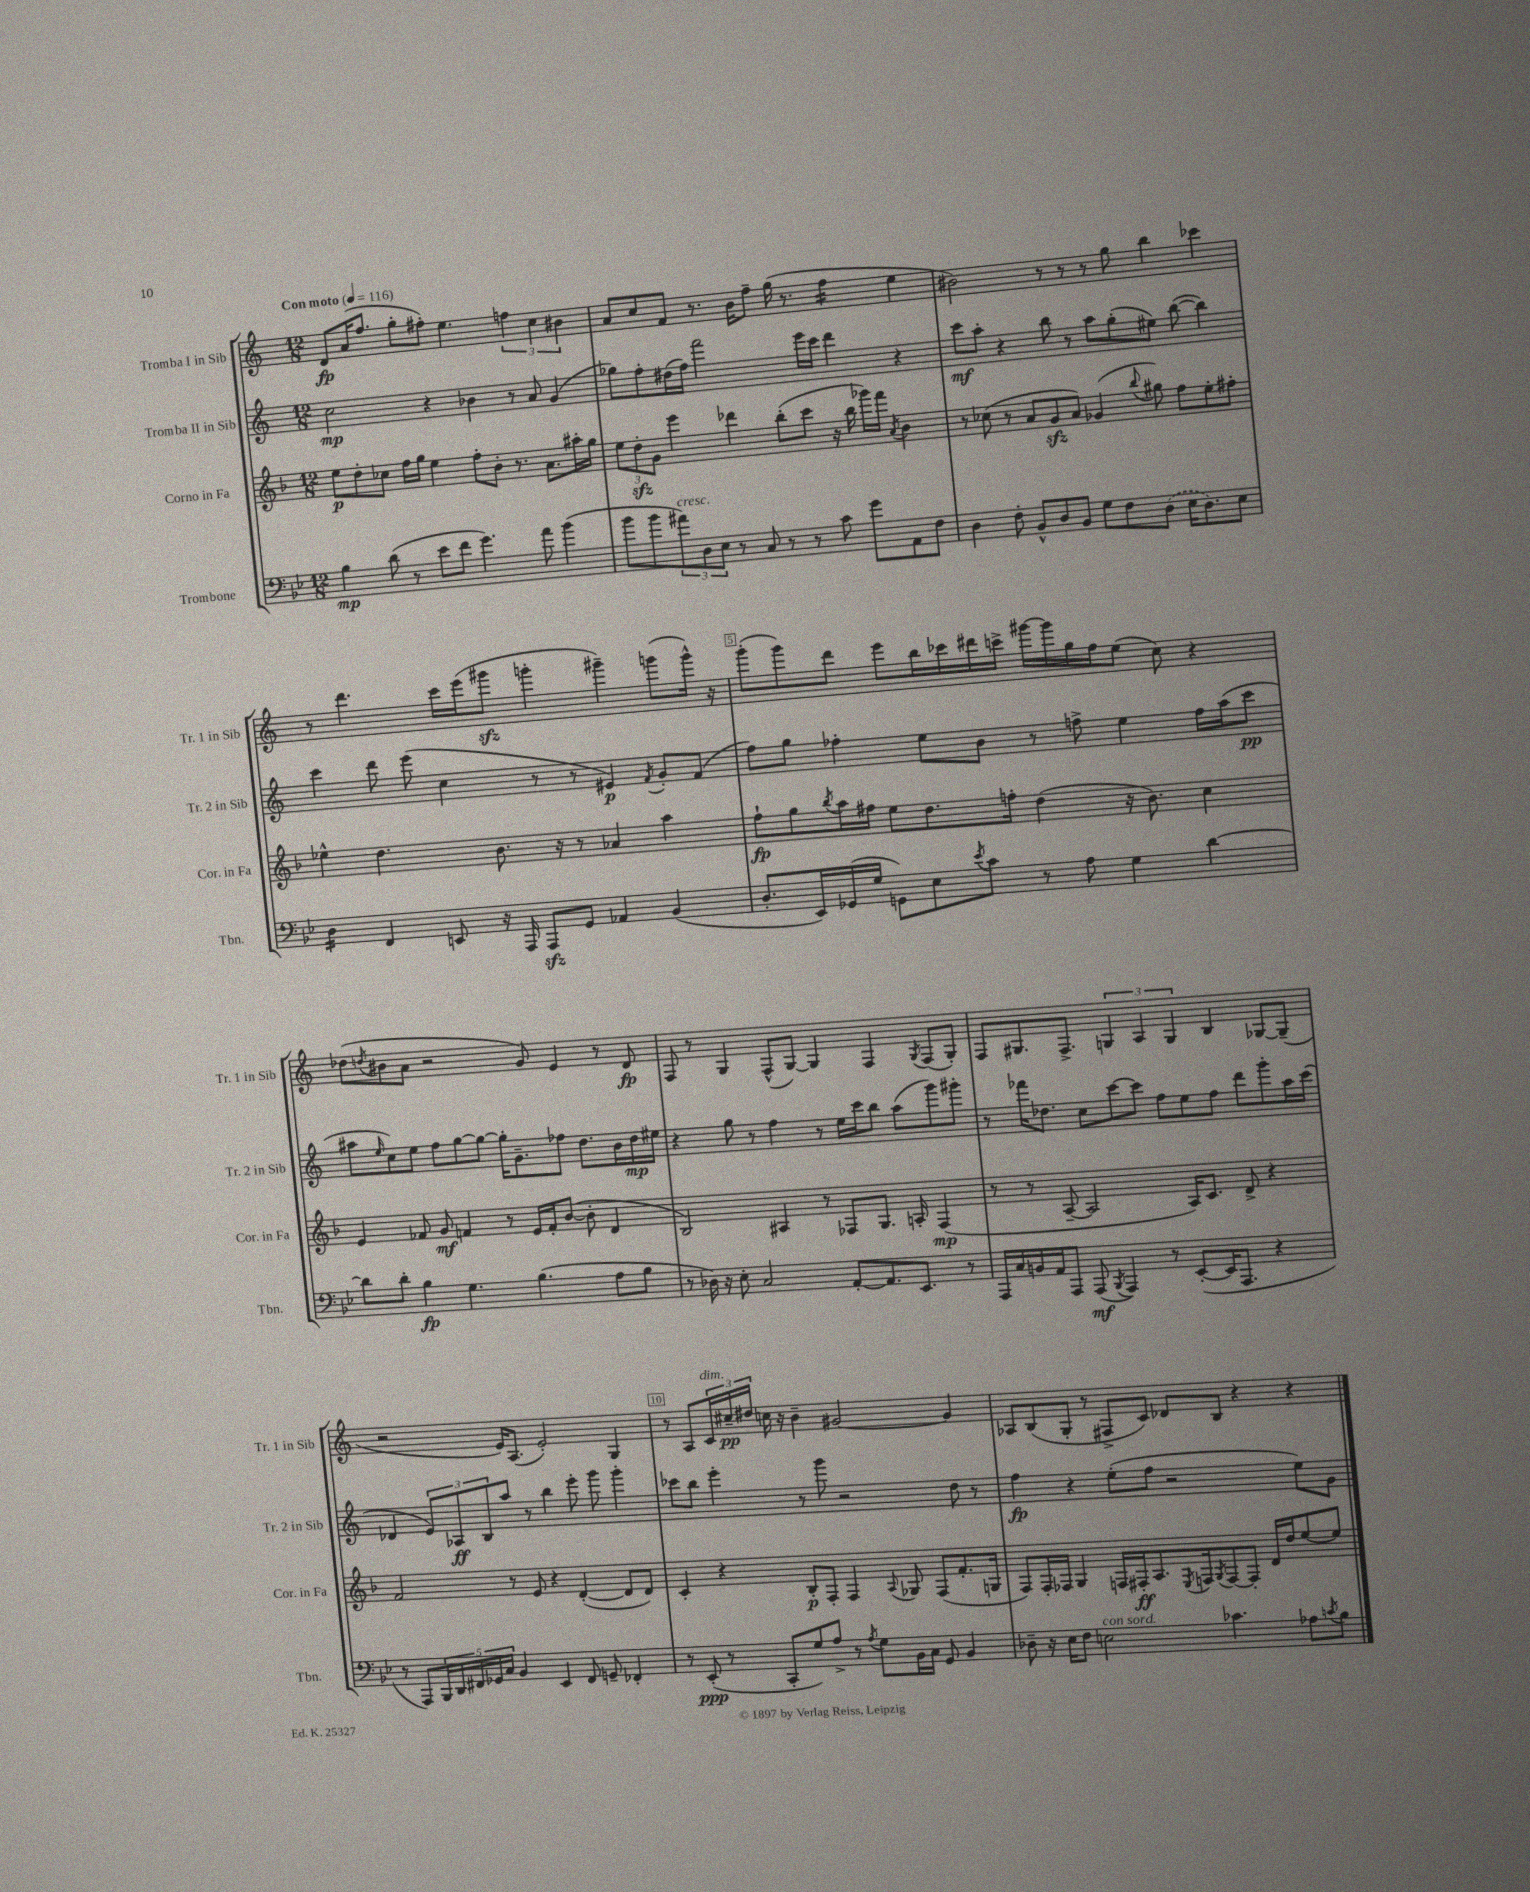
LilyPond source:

<<
\new StaffGroup <<
\new Staff = "s0" \with { instrumentName = "Tromba I in Sib" shortInstrumentName = "Tr. 1 in Sib" } {
    \clef treble \key c \major \numericTimeSignature \time 12/8 \tempo "Con moto" 4 = 116
    d'8\fp a'16( f''8. g''8-. fis''8-.) e''4. \tuplet 3/2 { f''4 c''4 bis'4 } |
    a'8 c''8 f'8 r8. b'16 f''8-- g''16( r8. f''4:16 e''4 |
    bis'2) r8 r8 r8 g''8 b''4 ces'''4 |
    r8 d'''4. c'''16 e'''16( gis'''8\sfz g'''4-. gis'''4--) g'''8( g'''16-^) r16 |
    g'''8-.( g'''8) d'''8 e'''8 b''16 ces'''16 dis'''16 c'''16-> gis'''16~ gis'''16 g''16 f''16 e''8( c''8) r4 |
    des''8( \acciaccatura { d''8 } bis'8 a'8 r2 g'8) e'4 r8 d'8\fp |
    f8 r8 g4 f8-^( g8~) g4 f4 \acciaccatura { g8 } f8( g8-.) |
    f8 gis8. f8.-> \tuplet 3/2 { g4 a4 g4 } b4 ges8~ ges8--( |
    r2 e'16) a8.( e'2-.) g4 |
    r8 a8 \tuplet 3/2 { c'16^\markup { \italic "dim." } cis''16--\pp dis''16 } c''16 r16 b'4-- gis'2~ gis'4 |
    aes8 b8( g8-. r8 fis8-> c'8) des'8 b8 r4 r4 \bar "|." |
}
\new Staff = "s1" \with { instrumentName = "Tromba II in Sib" shortInstrumentName = "Tr. 2 in Sib" } {
    \clef treble \key c \major \numericTimeSignature \time 12/8
    c''2\mp r4 bes'4 r8 a'8 g'4( |
    ges''8) f''8-. dis''16( f''16) f'''2 e'''16 c'''16 d'''4 r4 |
    c'''8\mf a''8-. r4 b''8 r8 a''8 g''8-.( eis''8) b''8~( b''4) |
    c'''4 d'''8 e'''8( c''4 r8 r8 eis'4\p) \acciaccatura { f'8 } g'8-. f'8( |
    f''8) g''8 fes''4-. e''8 b'8 r8 f''8-> e''4 f''16 a''16( c'''8\pp |
    ais''8 \grace { e''16 } c''8) e''8 f''8 g''8~ g''8~ g''16-. g'8.-- fes''8 d''8. b'16 d''16\mp eis''16 |
    r4 g''8 r8 f''4 r8 e''16 c'''16 b''8 a''8( g'''8) gis'''8-. |
    r8 fes'''16 des''8. c''8 c'''8~ c'''8 f''8 e''8 f''8 d'''8 g'''8-. a''16 c'''16( |
    des'4 \tuplet 3/2 { e'8) aes8\ff b8 } a''8 r8 b''4 e'''8-. g'''8 g'''4-. |
    ces'''8 b''8 e'''4-. r8 g'''8 r2 d''8 r8 |
    f''4\fp r4 e''8-.( f''8 r2 e''8) g'8 \bar "|." |
}
\new Staff = "s2" \with { instrumentName = "Corno in Fa" shortInstrumentName = "Cor. in Fa" } {
    \clef treble \key f \major \numericTimeSignature \time 12/8
    e''8\p d''8-. ces''8 f''16 g''16 e''4 f''8-. bes'8-. r8. a'8. ais''16-. g''16 |
    \tuplet 3/2 { e''8 d''8-.\sfz g'8 } e'''4 des'''4 bes''8-.( c'''8 r16 bes''16 ges'''16) f'''16 \acciaccatura { a'8 } bes'4 |
    r8 ces''8( r8 a'8 g'8\sfz a'8) ges'4( \appoggiatura { bes''8 } gis''8) f''8 e''8-. fis''8-. |
    ees''4-^ d''4. bes'8. r16 r8 aes'4 a''4 |
    f''8-!\fp g''8 \acciaccatura { bes''8 } a''16 fis''16 e''8 d''8. f''16-. d''4( r16 bes'8.) c''4 |
    e'4 fes'8 g'8\mf f'4 r8 e'16 f'16-. bes'8~( bes'8-. d'4 |
    bes2) ais4 r8 fes8 g8. a16-. fes4\mp( |
    r8 r8 a8~-- a2 a16) c'8. d'8-> r4 |
    f'2 r8 e'8 r4 d'4~-.( d'8 d'8) |
    c'4-. r4 bes8-.\p f8-. f4 \appoggiatura { a8 } ges8 f8( f'8.-. g16 |
    f8) f16-. fes16 g4 f16 fis16-.\ff a8. \acciaccatura { e8 } f16 \acciaccatura { g8 } f8~ f8-. d'16 d''16 e''8~ e''8 \bar "|." |
}
\new Staff = "s3" \with { instrumentName = "Trombone" shortInstrumentName = "Tbn." } {
    \clef bass \key bes \major \numericTimeSignature \time 12/8
    bes4\mp d'8( r8 ees'8 f'8 g'4.) a'8 bes'4( |
    bes'8 bes'8 \tuplet 3/2 { ais'8^\markup { \italic "cresc." }) d8 ees8 } r8 c8 r8 r8 c'8 g'8 a,8 f8 |
    d4 f8-. bes,8-^ d8 bes,8 g8 f8 \once \slurDashed d8( ees16 d8.) ees8 |
    d4:16 f,4 e,8 r16 a,,16 a,,8\sfz g,8 aes,4 bes,4( |
    d8.-. ees,16) ges,16( g16 g,8) ees8 \acciaccatura { ees'8 } c'8 r8 a8 g4 d'4~ |
    d'8 d'8-. bes4\fp g4. bes4.( a8 bes8 |
    r8 des16) r16 ees8-. c2 a,8~-. a,8. ees,8. r8 |
    a,,16 c16 b,16 a,16 a,,8 a,,8\mf( \acciaccatura { bes,,8 } a,,4) r8 ees,8~-.( ees,16 a,,8. r4 |
    r8 a,,8) \tuplet 5/4 { bes,,16 d,16 fis,16 ges,16 c16 } bes,4 ees,4 fis,8 g,8-- fes,4-. |
    r8 ees,8-.\ppp( r8 c,8-. g8) a8-> r8 \acciaccatura { a8 } g8 bes,16 c16 g,8 bes,4 |
    des8-- r16 ees16 f8 e2^\markup { \italic "con sord." } ces'4. aes8 \acciaccatura { c'8 } bes8 \bar "|." |
}
>>
>>
\layout { \context { \Score \override BarNumber.break-visibility = ##(#f #t #t) barNumberVisibility = #(every-nth-bar-number-visible 5) \override BarNumber.stencil = #(make-stencil-boxer 0.1 0.3 ly:text-interface::print) } }
